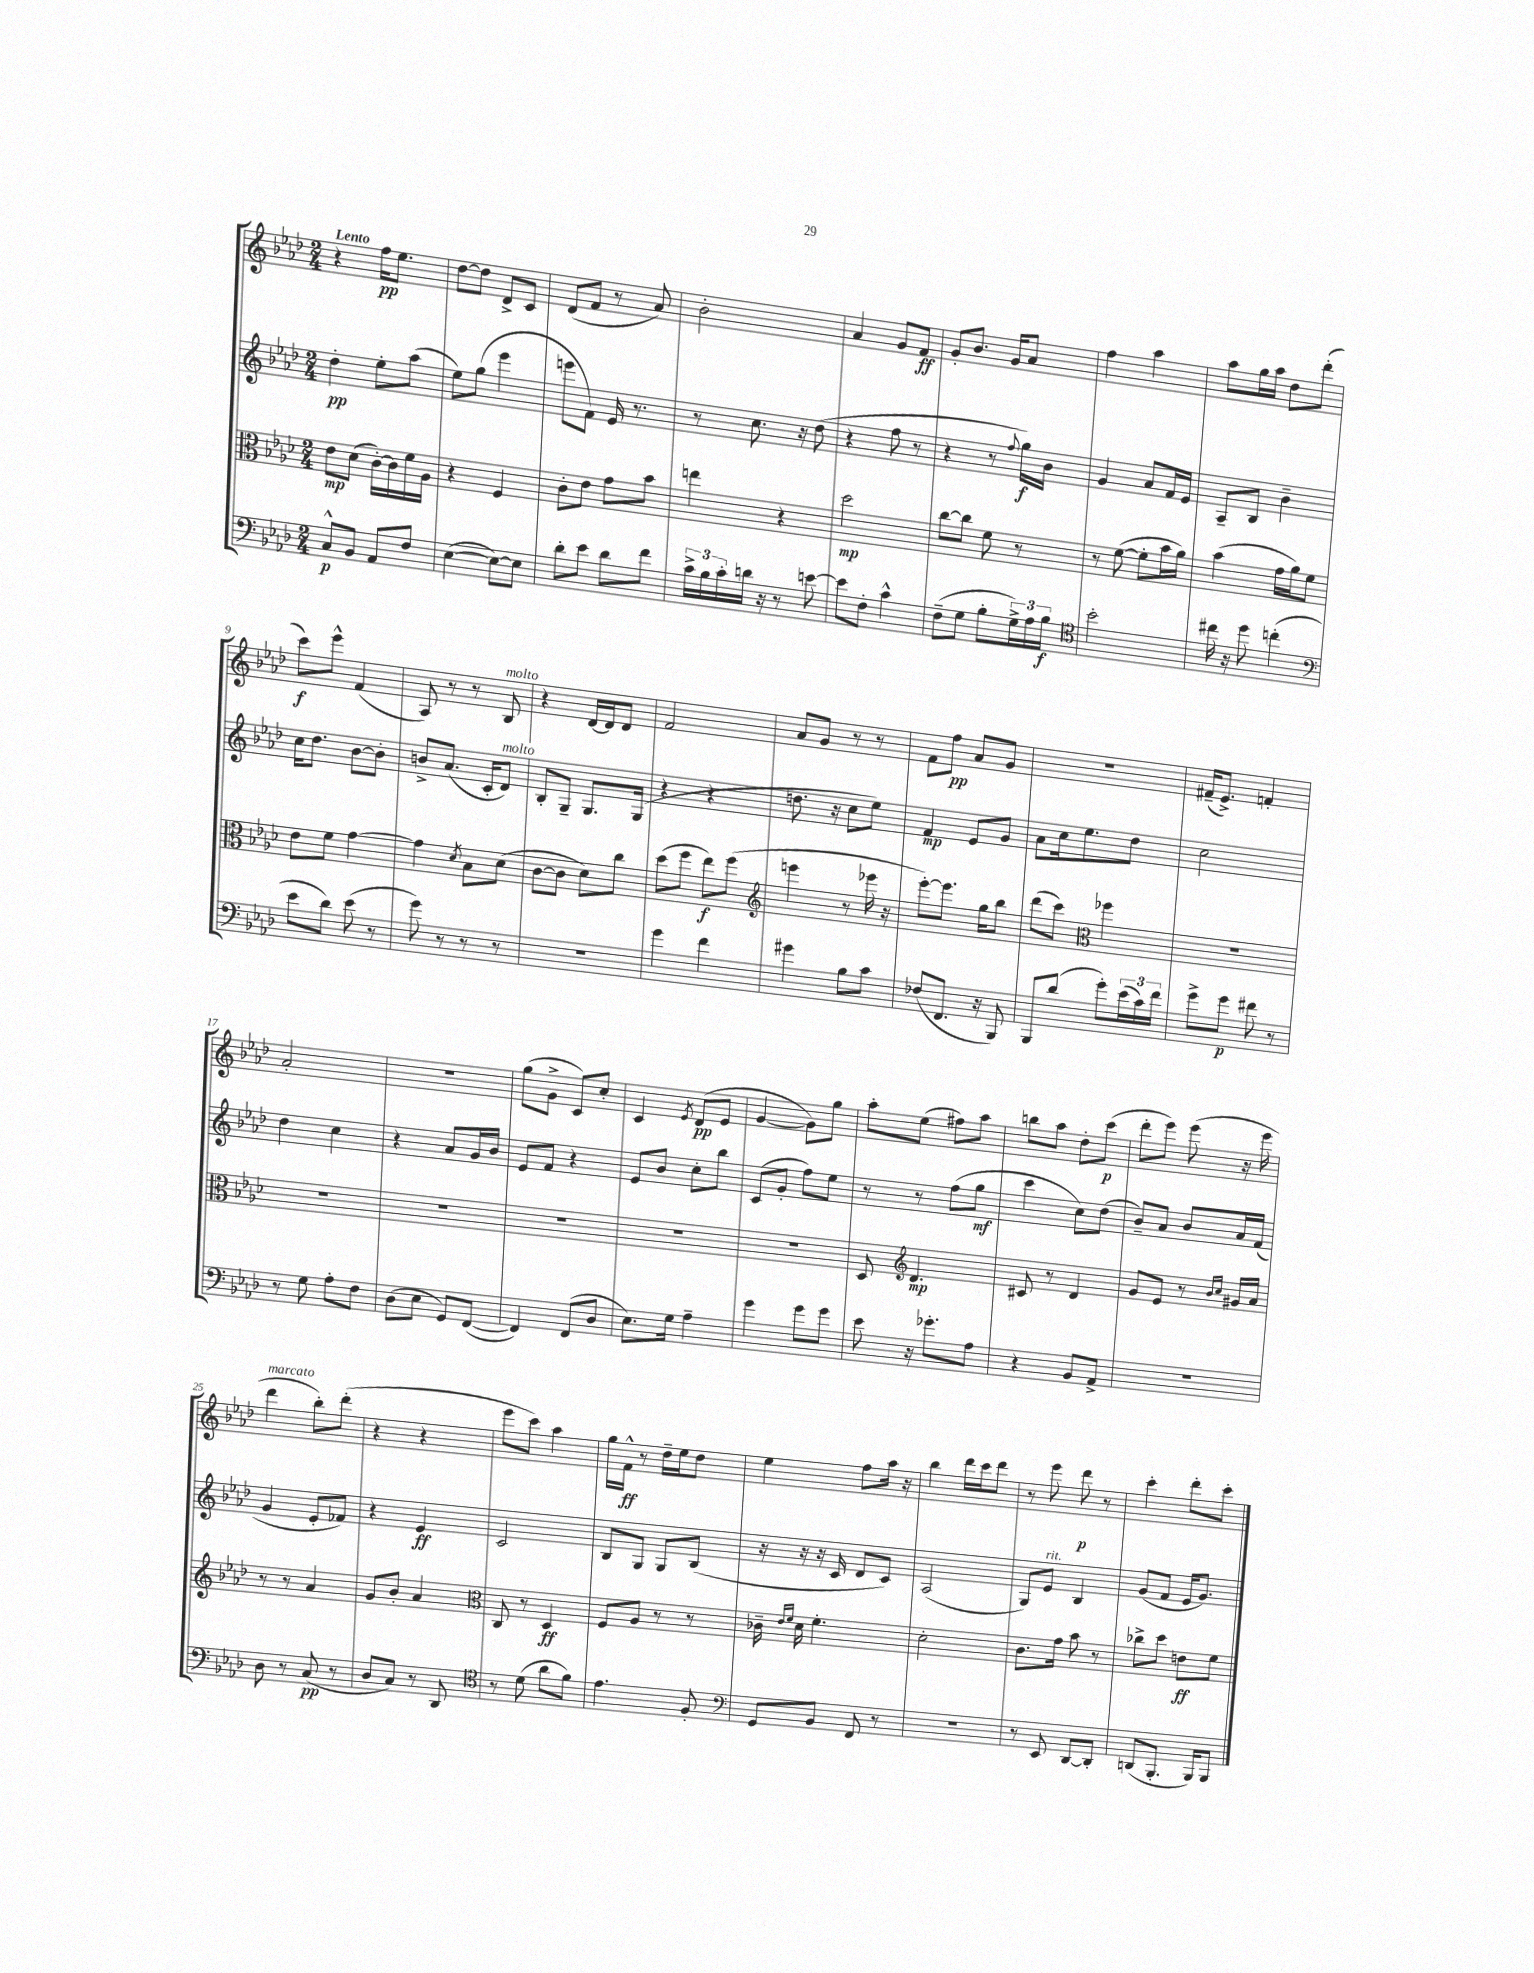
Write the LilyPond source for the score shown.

<<
\new StaffGroup <<
\new Staff = "s0" {
    \clef treble \key aes \major \numericTimeSignature \time 2/4 \tempo "Lento"
    r4 f''16\pp ees''8. |
    des''8~ des''8 des'8-> c'8 |
    des'8( f'8 r8 aes'8) |
    bes'2-. |
    aes'4 g'8 f'8\ff |
    g'8-. bes'8. g'16 aes'8 |
    f''4 aes''4 |
    aes''8 g''16 aes''16 des''8 des'''8-.( |
    c'''8\f) ees'''8-^ f'4( |
    aes8) r8 r8 bes8^\markup { \italic "molto" } |
    r4 des'16~ des'16 des'8 |
    f'2 |
    aes'8 g'8 r8 r8 |
    f'8 f''8\pp aes'8 g'8 |
    R2 |
    fis'16--( ees'8.->) f'4-. |
    aes'2-. |
    R2 |
    g''8( g'8-> c'8) c''8-. |
    c'4 \acciaccatura { ees'8 } des'8\pp( ees'8 |
    g'4~ g'8) g''8 |
    aes''8-. ees''8( fis''8) aes''8 |
    b''8 aes''8 des''8-. c'''8\p( |
    des'''8-. ees'''8) ees'''8( r16 ees'''16 |
    des'''4^\markup { \italic "marcato" } bes''8-.) des'''8-.( |
    r4 r4 |
    ees'''8 c'''8) aes''4 |
    g''16 f'16-^\ff r8 des''16-- ees''16 des''8 |
    ees''4 f''8 aes''16 r16 |
    bes''4 des'''16 c'''16 des'''8 |
    r8 ees'''8 des'''8\p r8 |
    c'''4-. des'''8-. c'''8-. \bar "|." |
}
\new Staff = "s1" {
    \clef treble \key aes \major \numericTimeSignature \time 2/4
    des''4-.\pp ees''8-. aes''8( |
    ees''8) g''8( ees'''4 |
    e'''8 f'8) ees'16 r8. |
    r8 c''8. r16 des''8( |
    r4 f''8 r8 |
    r4 r8 \appoggiatura { f''8 } g''16\f) bes'16 |
    g'4 aes'8 f'16 ees'16 |
    aes8-- bes8 bes'4-- |
    c''16 des''8. bes'8~ bes'8-. |
    b'8-> aes'8.( c'16-. des'8^\markup { \italic "molto" }) |
    bes8-. g8-- g8. g16( |
    r4 r4 |
    d''8. r16 c''8 ees''8) |
    f'4\mp ees'8 g'8 |
    aes'8 c''16 ees''8. des''8 |
    c''2 |
    des''4 c''4 |
    r4 aes'8 g'16 bes'16 |
    ees'8 f'8 r4 |
    ees'8 bes'8 c''8-. bes''8 |
    c'8( g'8-. f''8) ees''8 |
    r8 r8 f''8( g''8\mf |
    c'''4 c''8) des''8( |
    bes'8--) aes'8 bes'8 aes'16 f'16( |
    g'4 ees'8-. fes'8) |
    r4 ees'4\ff |
    c'2 |
    bes8 g8 g8 bes8( |
    r16 r16 r16 c'16 des'8 c'8) |
    aes2( |
    g8) ees'8^\markup { \italic "rit." } bes4 |
    g'8( f'8 ees'16 g'8.) \bar "|." |
}
\new Staff = "s2" {
    \clef alto \key aes \major \numericTimeSignature \time 2/4
    ees'8\mp des'8( c'16~-.) c'16 f'16 aes16 |
    r4 f4 |
    c'8-. ees'8 g'8 bes'8 |
    e''4 r4 |
    des''2\mp |
    c''8~ c''8 f'8 r8 |
    r8 f'8~( f'8-. bes'16 aes'16) |
    bes'4( g'16 aes'16) f'8 |
    ees'8 f'8 g'4~ |
    g'4 \acciaccatura { des'8 } bes8 des'8( |
    c'8~ c'8 des'8) c''8 |
    des''8( f''8 ees''8\f) f''8( |
    \clef treble e'''4 r8 ees'''16 r16 |
    ees'''8~-.) ees'''8. g''16 bes''8 |
    des'''8( c'''8) \clef alto fes''4 |
    R2 |
    R2 |
    R2 |
    R2 |
    R2 |
    R2 |
    des8 \clef treble des'4.\mp |
    cis'8 r8 des'4 |
    g'8 ees'8 r8 \grace { bes'16 c''16 } gis'16 aes'16 |
    r8 r8 aes'4 |
    g'8 bes'8-. aes'4 |
    \clef alto c8 r8 des4\ff |
    f8 aes8 r8 r8 |
    ces'16-- \grace { ees'16 f'16 } des'16 f'4.-. |
    des'2-. |
    c'8. g'16 bes'8 r8 |
    ces''8-> des''8 e'8\ff f'8 \bar "|." |
}
\new Staff = "s3" {
    \clef bass \key aes \major \numericTimeSignature \time 2/4
    c8-^\p bes,8 aes,8 f8 |
    ees4~( ees8~) ees8 |
    des'8-. ees'8 des'8 f'8 |
    \tuplet 3/2 { c'16-> bes16 c'16-. } d'16 r16 r8 e'8~ |
    e'8 f8-. c'4-^ |
    f8--( g8 bes8-. \tuplet 3/2 { g16->) aes16 bes16\f } |
    \clef tenor bes'2-. |
    cis''16 r16 des''8 c''4-.( |
    \clef bass ees'8 des'8) ees'8( r8 |
    g'8) r8 r8 r8 |
    R2 |
    g'4 f'4 |
    gis'4 bes8 c'8 |
    fes8( f,8. r16 bes,,8) |
    bes,,8 des'8( g'8-.) \tuplet 3/2 { ees'16( c'16) f'16 } |
    g'8-> g'8\p fis'8 r8 |
    r8 g8 aes8-. f8 |
    des8( ees8 g,8) f,8~( |
    f,4) f,8( des8 |
    ees8.) g16 aes4-- |
    g'4 g'8 g'8 |
    ees'8 r16 ges'8.-. aes8 |
    r4 bes,8 aes,8-> |
    R2 |
    des8 r8 c8\pp( r8 |
    des8 c8) r8 des,8 |
    \clef tenor r8 des'8( aes'8 f'8) |
    ees'4. f8-. |
    \clef bass g,8 bes,8 f,8 r8 |
    R2 |
    r8 ees,8 des,8~ des,8-. |
    d,8( bes,,8.-. bes,,16) bes,,8 \bar "|." |
}
>>
>>
